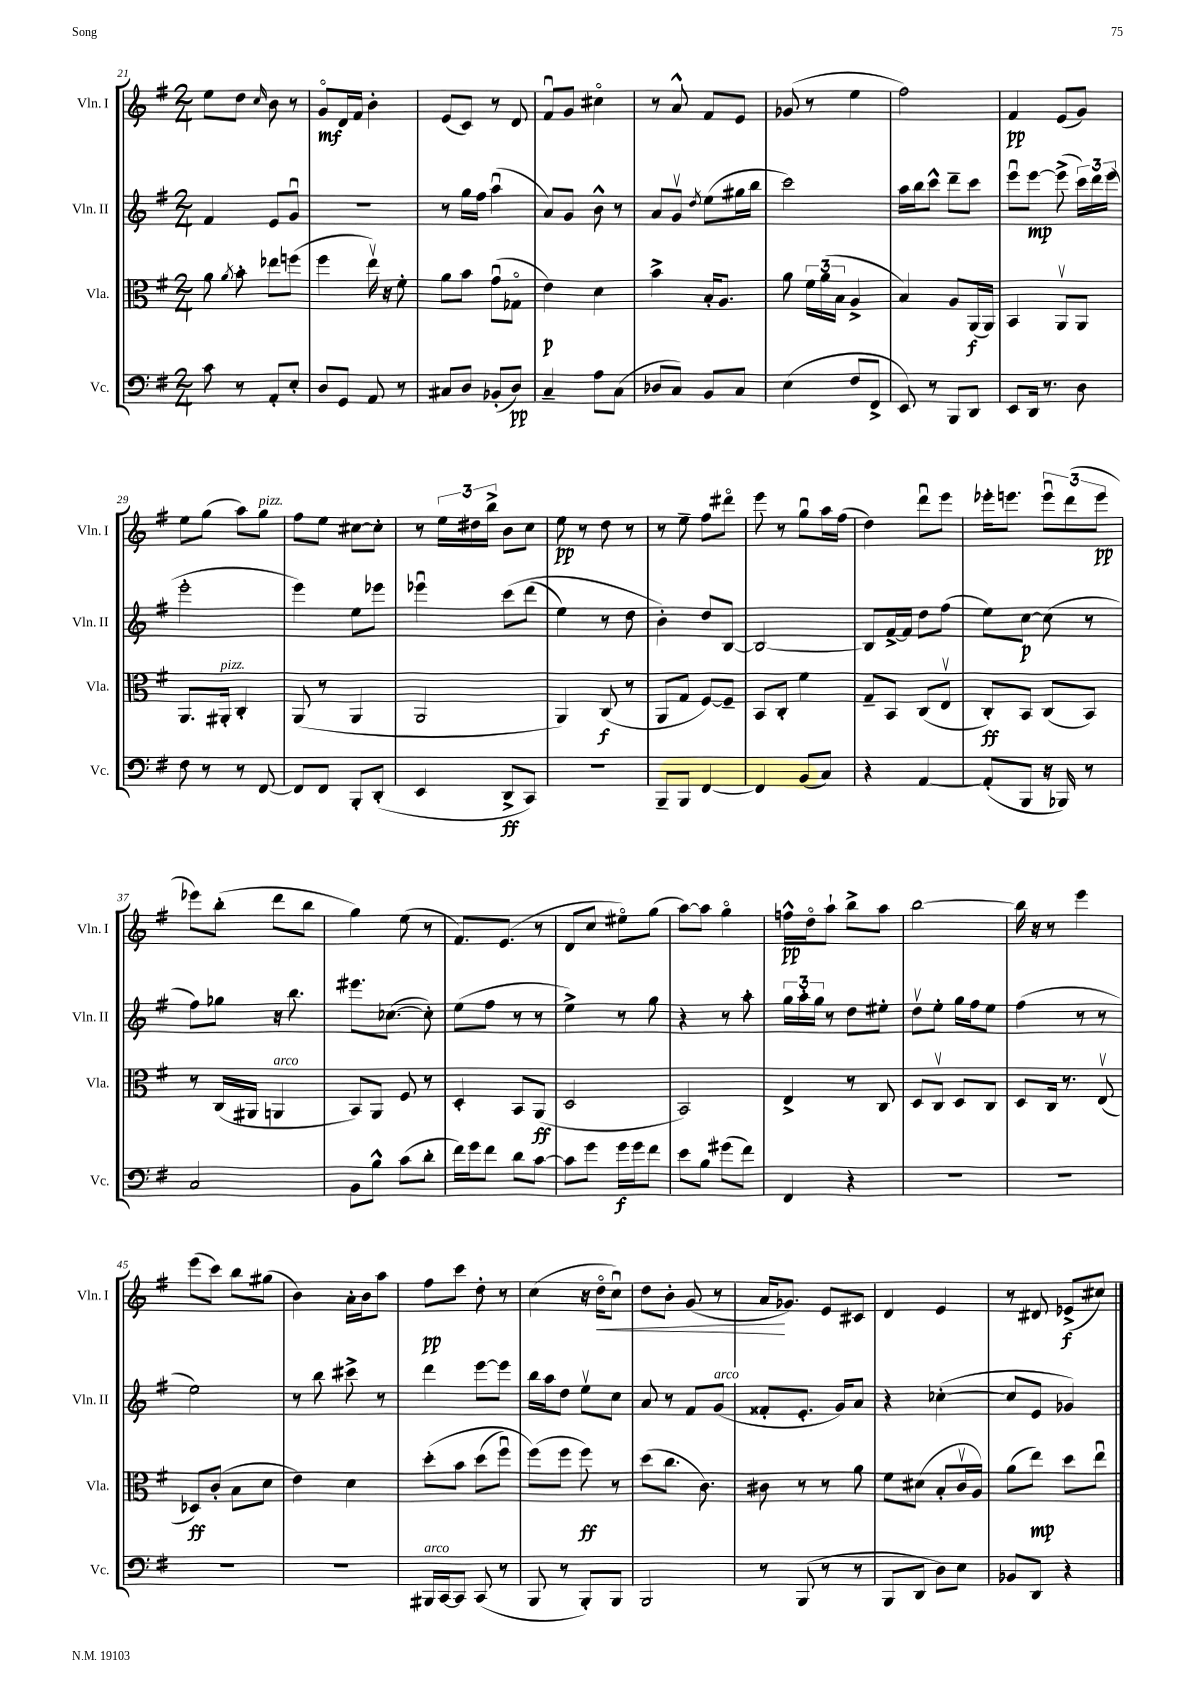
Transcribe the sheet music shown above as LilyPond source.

<<
\new StaffGroup <<
\new Staff = "s0" \with { instrumentName = "Vln. I" shortInstrumentName = "Vln. I" } {
    \clef treble \key g \major \numericTimeSignature \time 2/4
    \autoBeamOff e''8[ d''8] \grace { c''16 } b'8 r8 |
    g'8[\flageolet\mf d'16 fis'16] b'4-. |
    e'8[( c'8]) r8 d'8 |
    fis'8[\downbow g'8] cis''4\flageolet |
    r8 a'8-^ fis'8[ e'8] |
    ges'8( r8 e''4 |
    fis''2) |
    fis'4\pp e'8[( g'8]) |
    e''8[ g''8]( a''8[) g''8]^\markup { \italic "pizz." } |
    fis''8[ e''8] cis''8[~ cis''8]-. |
    r8 \tuplet 3/2 { e''16[ dis''16 b''16]-> } b'8[ c''8] |
    e''8\pp r8 d''8 r8 |
    r8 e''8-- fis''8[ dis'''8]\flageolet |
    e'''8 r8 g''8[\downbow a''16 fis''16]( |
    d''4) d'''8[\downbow e'''8] |
    ees'''16[-. e'''8.] \tuplet 3/2 { e'''8[\downbow d'''8( e'''8]\pp } |
    ees'''8[) b''8]-.( d'''8[ b''8] |
    g''4) e''8( r8 |
    fis'8.[) e'8.]( r8 |
    d'8[ c''8] eis''8[\flageolet) g''8]( |
    a''8[~) a''8] g''4\flageolet |
    f''16[-^\pp d''16\flageolet a''8]-! b''8[-> a''8] |
    b''2~ |
    b''16 r16 r8 e'''4 |
    e'''8[( c'''8]) b''8[ gis''8]( |
    b'4) a'16[-. b'16 a''8] |
    fis''8[\pp c'''8] d''8-. r8 |
    c''4( r16 d''16[\flageolet\< c''8]\downbow) |
    d''8[ b'8]-. g'8( r8 |
    a'16[\! ges'8.]) e'8[ cis'8] |
    d'4 e'4 |
    r8 dis'8 ees'8[->\f( cis''8]) \bar "|." |
}
\new Staff = "s1" \with { instrumentName = "Vln. II" shortInstrumentName = "Vln. II" } {
    \clef treble \key g \major \numericTimeSignature \time 2/4
    \autoBeamOff fis'4 e'8[ g'8]\downbow |
    R2 |
    r8 g''16[ fis''16] a''4\downbow( |
    a'8[) g'8] b'8-^ r8 |
    a'8[ g'8]\upbow \acciaccatura { d''8 } e''8[( gis''16 b''16] |
    c'''2) |
    a''16[ b''16 c'''8]-^ d'''8[-- c'''8] |
    e'''8[\downbow e'''8]~\mp e'''8->( \tuplet 3/2 { c'''16[) d'''16 e'''16]( } |
    e'''2-. |
    e'''4) e''8[ ees'''8] |
    ees'''4\downbow c'''8[\( d'''8]( |
    e''4) r8 d''8 |
    b'4-.\) d''8[ b8]~ |
    b2~ |
    b8[ fis'16~-> fis'16] d''8[ fis''8]( |
    e''8[) c''8]~\p c''8( r8 |
    fis''8[) ges''8] r16 b''8. |
    eis'''8.[ ces''8.]~( ces''8-.) |
    e''8[( fis''8] r8 r8 |
    e''4->) r8 g''8 |
    r4 r8 a''8-. |
    \tuplet 3/2 { g''16[ a''16-. g''16] } r8 d''8[ eis''8]-. |
    d''8[\upbow e''8]-. g''16[ fis''16 e''8] |
    fis''4( r8 r8 |
    e''2) |
    r8 b''8 cis'''8-> r8 |
    d'''4 e'''8[~ e'''8] |
    b''16[ a''16 d''8] e''8[\upbow c''8] |
    a'8 r8 fis'8[ g'8]^\markup { \italic "arco" }( |
    fisis'8[-. e'8.]-. g'16[) a'8] |
    r4 ces''4~-.( |
    ces''8[ e'8] ges'4) \bar "|." |
}
\new Staff = "s2" \with { instrumentName = "Vla." shortInstrumentName = "Vla." } {
    \clef alto \key g \major \numericTimeSignature \time 2/4
    \autoBeamOff a'8 \acciaccatura { a'8 } b'8-. ees''8[ f''8]( |
    fis''4 e''16\upbow) r16 fis'8-. |
    a'8[ b'8] g'8[\downbow( ges8]\flageolet |
    e'4\p) d'4 |
    b'4-> b16[-. a8.] |
    a'8 \tuplet 3/2 { fis'16[ a'16( b16] } a4-> |
    b4) a8[ a,16\f( a,16]) |
    b,4 a,8[\upbow a,8] |
    a,8.[ ais,16]-.^\markup { \italic "pizz." } c4-. |
    a,8( r8 a,4 |
    a,2 |
    a,4) c8\f( r8 |
    a,8[ g8] fis8[~) fis8]-- |
    b,8[ c8]-. fis'4 |
    g8[-- b,8] c8[( e8]\upbow |
    c8[-.\ff) b,8] c8[( b,8]) |
    r8 c16[( ais,16] a,4^\markup { \italic "arco" } |
    b,8[) a,8] fis8 r8 |
    d4-. b,8[ a,8]\ff( |
    d2 |
    b,2) |
    e4-> r8 c8 |
    d8[ c8]\upbow d8[ c8] |
    d8[ c16] r8. e8\upbow( |
    des8[\ff) c'8]-.( b8[ d'8] |
    e'4) d'4 |
    d''8[-.\( b'8] d''8[( fis''8]\downbow) |
    fis''8[(\) fis''8] fis''8\ff) r8 |
    d''8[( c''8.] c'8.) |
    cis'8 r8 r8 a'8 |
    fis'8[ dis'8]( b8[-. c'16\upbow a16]) |
    a'8[( e''8]\mp) d''8[ e''8]\downbow \bar "|." |
}
\new Staff = "s3" \with { instrumentName = "Vc." shortInstrumentName = "Vc." } {
    \clef bass \key g \major \numericTimeSignature \time 2/4
    \autoBeamOff c'8 r8 a,8[-. e8]-. |
    d8[ g,8] a,8 r8 |
    cis8[ d8] bes,8[-.( d8]\pp) |
    c4-- a8[ c8]( |
    des8[ c8]) b,8[ c8] |
    e4( fis8[ fis,8]-> |
    e,8) r8 b,,8[ d,8] |
    e,8[ d,16] r8. d8 |
    fis8 r8 r8 fis,8~ |
    fis,8[ fis,8] b,,8[-. d,8]-.( |
    e,4 d,8[->\ff c,8]) |
    R2 |
    b,,8[-- b,,8] fis,4~ |
    fis,4 b,8[( c8]) |
    r4 a,4~ |
    a,8[-.( b,,8] r16 bes,,16) r8 |
    c2 |
    b,8[ b8]-^ c'8[( d'8]-. |
    fis'16[) g'16 fis'8] d'8[ c'8]~ |
    c'8[ g'8] g'16[\f g'16 fis'8] |
    e'8[ b8] gis'8[( fis'8]) |
    fis,4 r4 |
    R2 |
    R2 |
    R2 |
    R2 |
    bis,,16[^\markup { \italic "arco" } c,16~ c,8] c,8( r8 |
    b,,8 r8 b,,8[-.) b,,8] |
    b,,2 |
    r8 b,,8( r8 r8 |
    b,,8[ d,8] d8[) e8] |
    bes,8[ d,8] r4 \bar "|." |
}
>>
>>
\layout { \context { \Score currentBarNumber = #21 } }
